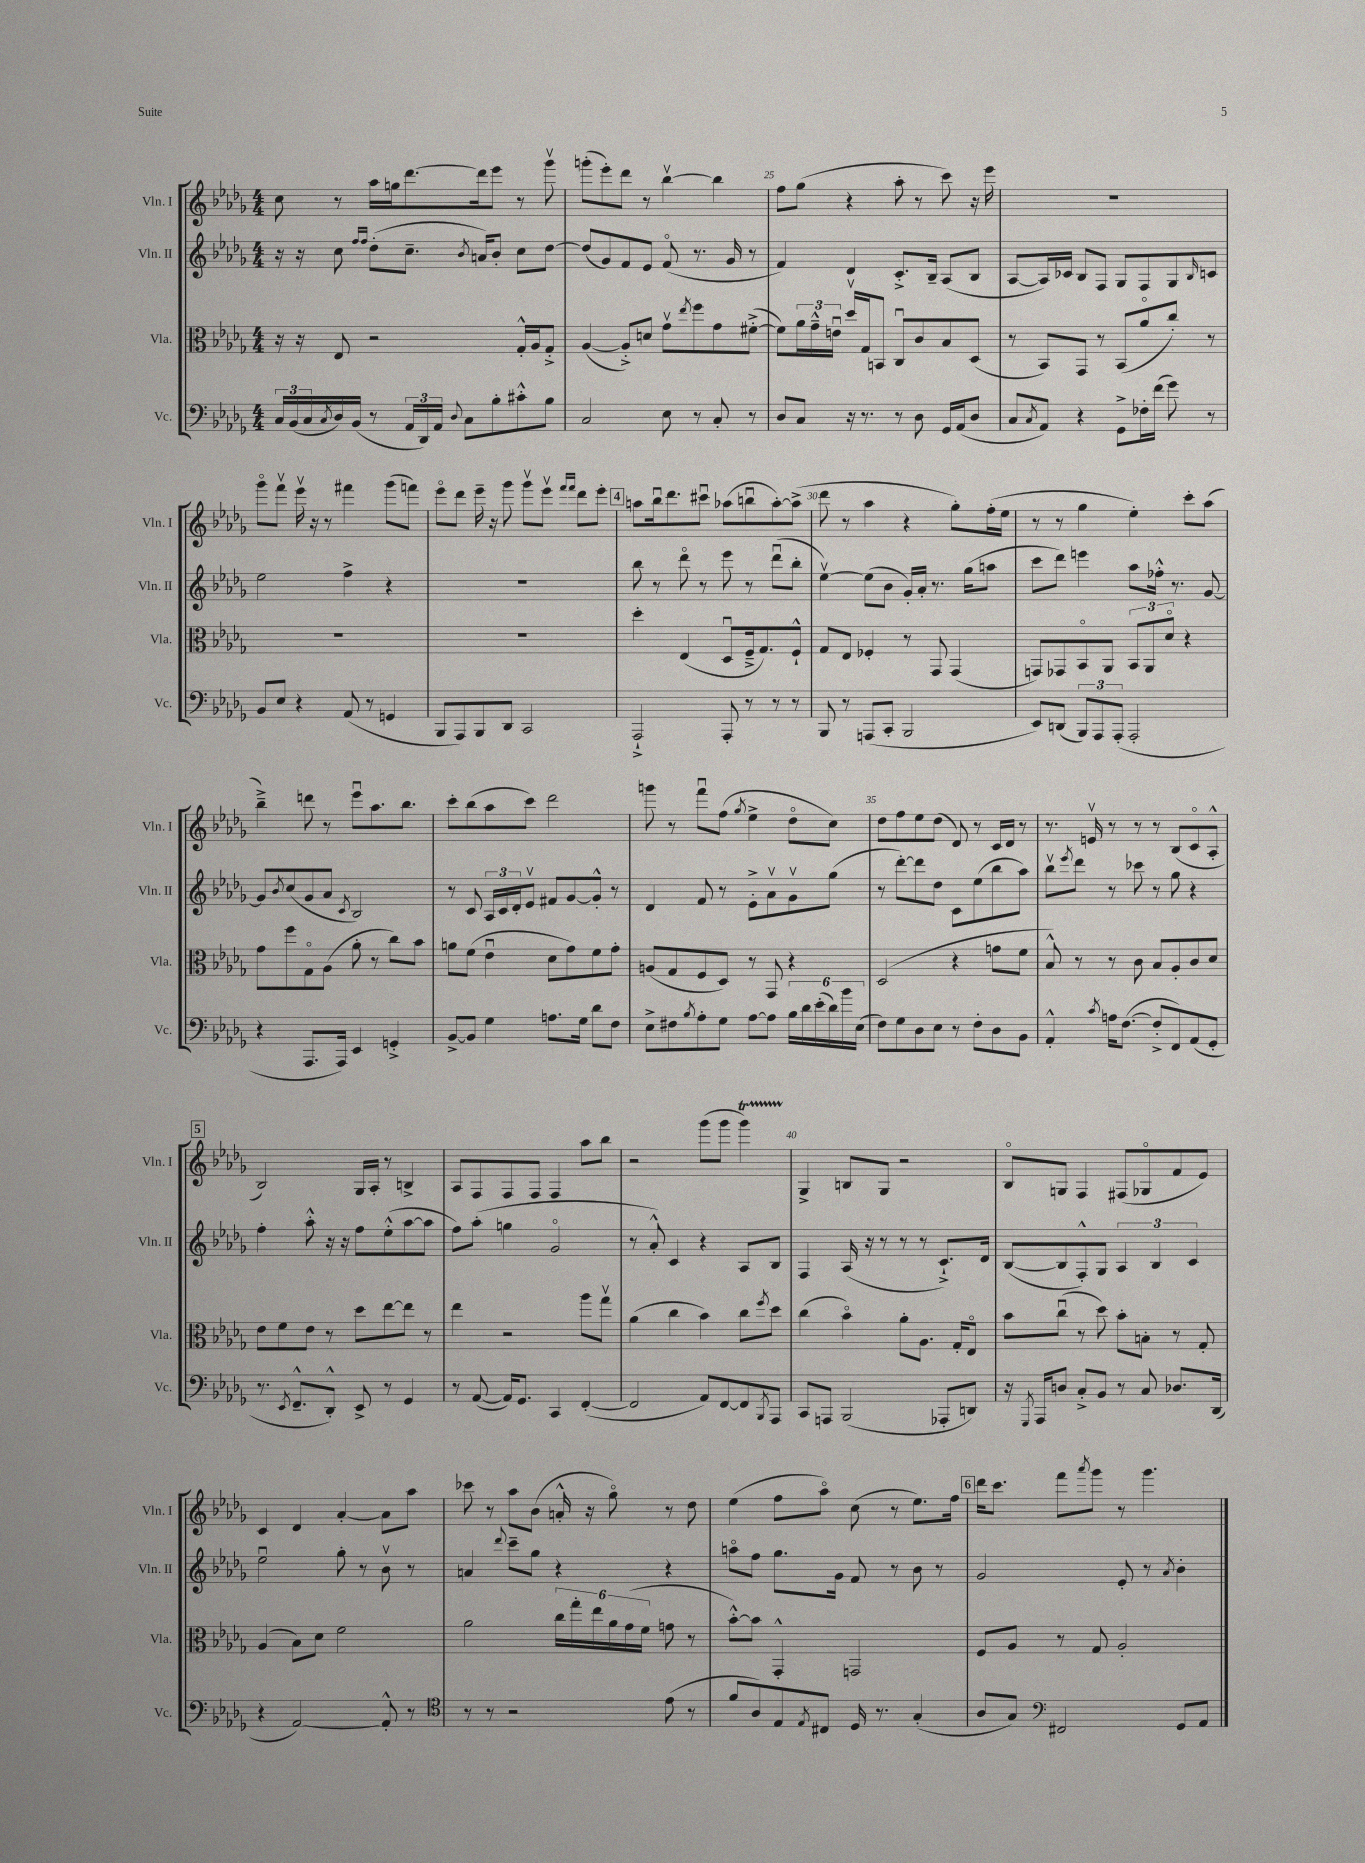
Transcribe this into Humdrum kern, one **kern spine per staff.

**kern	**kern	**kern	**kern
*part4	*part3	*part2	*part1
*staff4	*staff3	*staff2	*staff1
*I"Vc.	*I"Vla.	*I"Vln. II	*I"Vln. I
*I'Vc.	*I'Vla.	*I'Vln. II	*I'Vln. I
*clefF4	*clefC3	*clefG2	*clefG2
*k[b-e-a-d-g-]	*k[b-e-a-d-g-]	*k[b-e-a-d-g-]	*k[b-e-a-d-g-]
*M4/4	*M4/4	*M4/4	*M4/4
=23	=23	=23	=23
24C/LL	16r	16r	8cc\
(24BB-/	.	.	.
.	16r	16r	.
24C/	.	.	.
8qC/	.	.	.
16D-/)	8E-/	8cc\	8r
(16BB-/JJ	.	.	.
.	.	16qqff/LL	.
.	.	16qqff/JJ	.
8r	2r	(8dd-'\L	16aa-\LL
.	.	.	16ggn\J
24AA-/LL	.	8.cc~\J	[8.ddd-\
24DD-/)	.	.	.
24AA-/JJ	.	.	.
8qqD-/	.	.	.
8C\L	.	.	.
.	.	8qb-/	.
.	.	16an/KL)	16ddd-\k]
8B-'\	.	8b-'/J	8eee-\J
8c#X'^^\	16G-'^^/LL	8cc\L	8r
.	16A-/J	.	.
8B-\J	8G-'^/J	[8dd-\J	8ggg-v\
=24	=24	=24	=24
2C/	([4A-/	(8dd-/L]	(8gggn'\L
.	.	8g-/)	8eee-'\)
.	8A-'^/L])	8f/	8ddd-\J
.	8dn/J	8e-/J	8r
8E-\	8g-v\L	(8f/	[4bb-v\
.	8qee-/	.	.
8r	8ff\	8.r	.
8C'/	8g-\	.	4bb-\]
.	.	16g-/	.
8r	([8f#X'^\J	8r	.
=25	=25	=25	=25
8D-/L	8f#\L])	4f/)	8ff\L
8C/J	24a-\L	.	(8gg-\J
.	24g-~^^\	.	.
.	24enu\JJ	.	.
16r	16dd-v/LL	4d-/	4r
8.r	16G-/J	.	.
.	8BBn/J	.	.
8r	8Cu/L	8.c'^/L	8aa-'\
8D-\	8c/	.	8r
.	.	16B-~/Jk	.
16GG-/LL	8B-/	(8A-/L	8ccc\)
(16AA-/J	.	.	.
8D-/J	(8D-/J	8B-/J	16r
.	.	.	16eee-\
=26	=26	=26	=26
8C/L	8r	[8A-/L	1r
8qC/	.	.	.
8AA-/J)	8BB-/L)	16A-/L])	.
.	.	16c-X/JJ	.
4r	8GG-/J	8B-/L	.
.	8r	8F/J	.
8GG-^\L	(8BB-/L	8G-/L	.
16F-X'\L	8a-/	8F/	.
(16f\JJ	.	.	.
8g-\)	8cc'/J)	8G-/	.
.	.	16qqB-/	.
8r	8r	8cn/J	.
!!LO:LB:g=z
=27	=27	=27	=27
8BB-/L	1r	2ee-\	8ggg-\L
8E-/J	.	.	8fffv\J
4r	.	.	16eee-v\
.	.	.	16r
.	.	.	8r
(8AA-/	.	4ff^\	4fff#X\
8r	.	.	.
4GGn/	.	4r	(8ggg-\L
.	.	.	8fffn\J)
=28	=28	=28	=28
8BBB-/L	1r	1r	8eee-\L
8AAA-/)	.	.	8ddd-\J
8BBB-/	.	.	16eee-~\
.	.	.	16r
8DD-/J	.	.	8ggg-\
2CC/	.	.	8ggg-v\L
.	.	.	8eee-v\J
.	.	.	16qqfff/LL
.	.	.	16qqfff/JJ
.	.	.	8ddd-\L
.	.	.	8eee-'\J
!!LO:REH:place=s1:t=4
=29	=29	=29	=29
2AAA-`^/	4dd-'\	8bb-\	8aan\L
.	.	8r	16bb-u\k
.	.	.	8.ddd-\
.	(4E-/	8ddd-\	.
.	.	8r	8ccc#Xu\J
8AAA-'/	8D-u/L	8eee-\	(8aa-X\L
8r	16F~^/k	8r	8bbnu\
.	8.G-/)	.	.
8r	.	(8ddd-u\L	[8aa-'\)
8r	8F`^^/J	8bb-'\J	(8aa-^\J]
=30	=30	=30	=30
8BBB-/	8G-/L	[4ee-v\)	8ddd-\
8r	8E-/J	.	8r
(8AAAn/L	4F-X'/	(8ee-\L]	4aa-\
8CC'/J	.	8b-\J	.
2BBB-/	8r	16g-'/LL)	4r
.	.	16a-'/JJ	.
.	8GG-/	8.r	.
.	(4GG-/	.	8gg-'\L)
.	.	(16gg-\KL	.
.	.	8aan\J	(16ff'\L
.	.	.	16ee-\JJ
=31	=31	=31	=31
8EE-/L)	8GGn/L)	8ccc\L	8r
(8DDn/J	8GG-X/	8ddd-\J)	8r
12BBB-/L)	8BB-/	4eeen\	4gg-\
12AAA-/	.	.	.
.	8AA-/J	.	.
(12AAA-'/J	.	.	.
2AAA-'/	12BB-/L	8aa-\L	4ee-'\)
.	12AA-/	.	.
.	.	16ff-X'^^\Jk	.
.	12d-/J	.	.
.	.	8.r	.
.	4r	.	8ccc'\L
.	.	[8g-/	(8aa-\J
!!LO:LB:g=z
=32	=32	=32	=32
4r	8g-\L	8g-/L]	4bb-~^\)
.	.	8qb-/	.
.	8ff\	(8cc/	.
8.AAA-/L	8G-\	8g-/	8dddn\
.	(8A-\J	8a-/J	8r
16AAA-/Jk)	.	.	.
.	.	8qc/	.
4EE-/	8a-'\	2B-/)	8eee-u\L
.	8r	.	8.aa-\
4GGn'^/	8cc\L)	.	.
.	.	.	8.bb-\J
.	8b-\J	.	.
=33	=33	=33	=33
[8BB-^/L	8an\L	8r	8ccc'\L
8BB-/J]	(8f\J	8c/	(8bb-\
4G-\	4e-u\	24A-/LL	8aa-\
.	.	24c/	.
.	.	24d-'/J	.
.	.	8e-v/J	8ccc\J)
8.An\L	8d-\L	8f#X/L	2ddd-\
.	8g-\)	[8g-/	.
16G-\Jk	.	.	.
8d-\L	8f\	8g-'^^/J]	.
8F\J	8g-'\J	8r	.
=34	=34	=34	=34
8E-^\L	(8An/L	4d-/	8gggn\
8F#X\	8G-/	.	8r
8qB-/	.	.	.
8A-'\	8F/	8f/	8fffu\L
8G-\J	8D-/J)	8r	(8ff\J
.	.	.	8qgg-/
[8A-\L	8r	8e-'^\L	4ee-^\
8A-\J]	8GG-/	8a-v\	.
24B-\LL	4r	8g-v\	8dd-\L
24d-\	.	.	.
(24e-'\	.	.	.
24d-\)	.	(8gg-\J	8cc\J)
24b-\	.	.	.
(24E-\JJ	.	.	.
=35	=35	=35	=35
8F\L)	(2D-/	8r	8dd-\L
8G-\	.	[8ddd-'\L)	8ff\
8D-\	.	8ddd-\]	8ee-\
8E-\J	.	8dd-\J	(8dd-\J
8r	4r	8c\L	8d-/)
8F'\L	.	(8ee-\	8r
8D-\	8gn\L	8bb-\	16c/LL
.	.	.	16d-/JJ
8BB-\J	8f\J	8aa-\J)	8r
=36	=36	=36	=36
4AA-'^^/	8B-^^/)	8bb-v\L	8.r
.	.	8qeee-/	.
.	8r	8ddd-\J	.
.	.	.	16env/
8qc/	.	.	.
16An\KL	8r	8r	8r
([8.F\J	.	.	.
.	8c\	8ccc-X\	8r
8F'^/L]	8B-/L	8r	8r
8FF/)	8A-'/	8gg-\	(8B-/L
(8AA-/	8c/	4r	8c/
8GG-'/J	8d-/J	.	8A-'^^/J
!!LO:LB:g=z
!!LO:REH:place=s1:t=5
=37	=37	=37	=37
8.r	8e-\L	4ff'\	2B-/)
.	8f\	.	.
8qEE-/	.	.	.
8.FF~^^/L	.	.	.
.	8e-\J	8aa-'^^\	.
8DD-'^^/J)	8r	16r	.
.	.	16r	.
8EE-^/	8dd-\L	8ff\L	16G-/LL
.	.	.	16A-'/JJ
8r	[8ee-\	(8ee-'^^\	8r
4GG-/	8ee-\J]	[8aa-\	4Bn^/
.	8r	8aa-\J]	.
=38	=38	=38	=38
8r	4ee-\	8ff\L)	8A-/L
([8AA-/	.	(8aa-'\J	8F/
16AA-/KL])	2r	4ggn\	8F/
8.GG-/J	.	.	.
.	.	.	8F/J
4CC/	.	2g-/	4F/
([4FF'/	8aa-\L	.	8aa-\L
.	8gg-v\J	.	8bb-\J
=39	=39	=39	=39
2FF/]	(4a-\	8r	2r
.	.	8a-'^^/)	.
.	4cc\	4c/	.
8AA-/L)	4b-\)	4r	(8ggg-\L
[8FF/	.	.	8ggg-\J
8FF/]	8cc\L	8A-/L	4ggg-T\)
8qBBB-/	8qff/	.	.
8AAA-/J	8dd-\J	8B-/J	.
=40	=40	=40	=40
8CC/L	(4cc\	4F/	4G-^/
8AAAn/J	.	.	.
(2BBB-/	4b-\)	(16A-/	8Bn/L
.	.	16r	.
.	.	8r	8G-/J
.	8a-'\L	8r	2r
.	8.A-\J	8r	.
8AAA-X'/L	.	8.c`^/L)	.
.	16G-'/KL	.	.
8DDn/J)	8E-/J	.	.
.	.	16d-/Jk	.
=41	=41	=41	=41
16r	8b-\L	([8B-/L	8B-/L
8qGGG-/	.	.	.
16AAA-/KL	.	.	.
8Dn/J	(8ccu\J	8B-/]	8Gn/J
8C'^/L	8r	8F'^^/)	4F/
8BB-/J	8dd-\)	8G-/J	.
8r	8b-'\L	6A-/	(8F#X/L
8C/	8Bn'\J	.	8G-X/
.	.	6B-/	.
8.D-X/L	8r	.	8f/
.	.	6c/	.
.	8G-'/	.	8e-/J)
(16DD-/Jk	.	.	.
!!LO:LB:g=z
=42	=42	=42	=42
4r	(4A-/	2ee-u\	4c/
[2AA-/)	8B-\L)	.	4d-/
.	8d-\J	.	.
.	2f\	8gg-'\	[4a-'/
.	.	8r	.
8AA-'^^/]	.	8b-v\	8a-\L]
8r	.	8r	8aa-\J
=43	=43	=43	=43
*clefC4	*	*	*
8r	2a-\	4an/	8ccc-X\
8r	.	.	8r
.	.	8qqddd-/	.
2r	.	8ccc~\L	8aa-\L
.	.	8gg-\J	(8b-\J
.	24cc\LL	4r	16an'^^/
.	24gg-'\	.	.
.	.	.	16r
.	24ee-\	.	.
.	24a-\	.	8gg-\)
.	(24g-\	.	.
.	24f\JJ	.	.
(8e-\	8gn\	4r	8r
8r	8r	.	8dd-\
=44	=44	=44	=44
8f/L	[8b-'^^\L)	8aan\L	(4ee-\
8A-/)	8b-\J]	8ff\J	.
8E-/	4GG-'^^/	8.gg-\L	8ff\L
8qE-/	.	.	.
8C#X/J	.	.	8aa-\J)
.	.	16g-\Jk	.
16D-/	2GGn/	8f/	(8cc\
8.r	.	.	.
.	.	8r	8r
(4G-'/	.	8b-\	8.ee-\L)
.	.	8r	.
.	.	.	16ff\Jk
!!LO:REH:place=s1:t=6
=45	=45	=45	=45
8A-/L	8F/L	2g-/	16ddd-\KL
.	.	.	8.ccc\J
8G-/J)	8A-/J	.	.
*clefF4	*	*	*
2FF#X/	8r	.	8fff\L
.	.	.	8qaaa-/
.	8G-/	.	8ggg-\J
.	2A-'/	8e-'/	8r
.	.	8r	4.ggg-\
.	.	8qa-/	.
8GG-/L	.	4b-'\	.
8AA-/J	.	.	.
==	==	==	==
*-	*-	*-	*-
